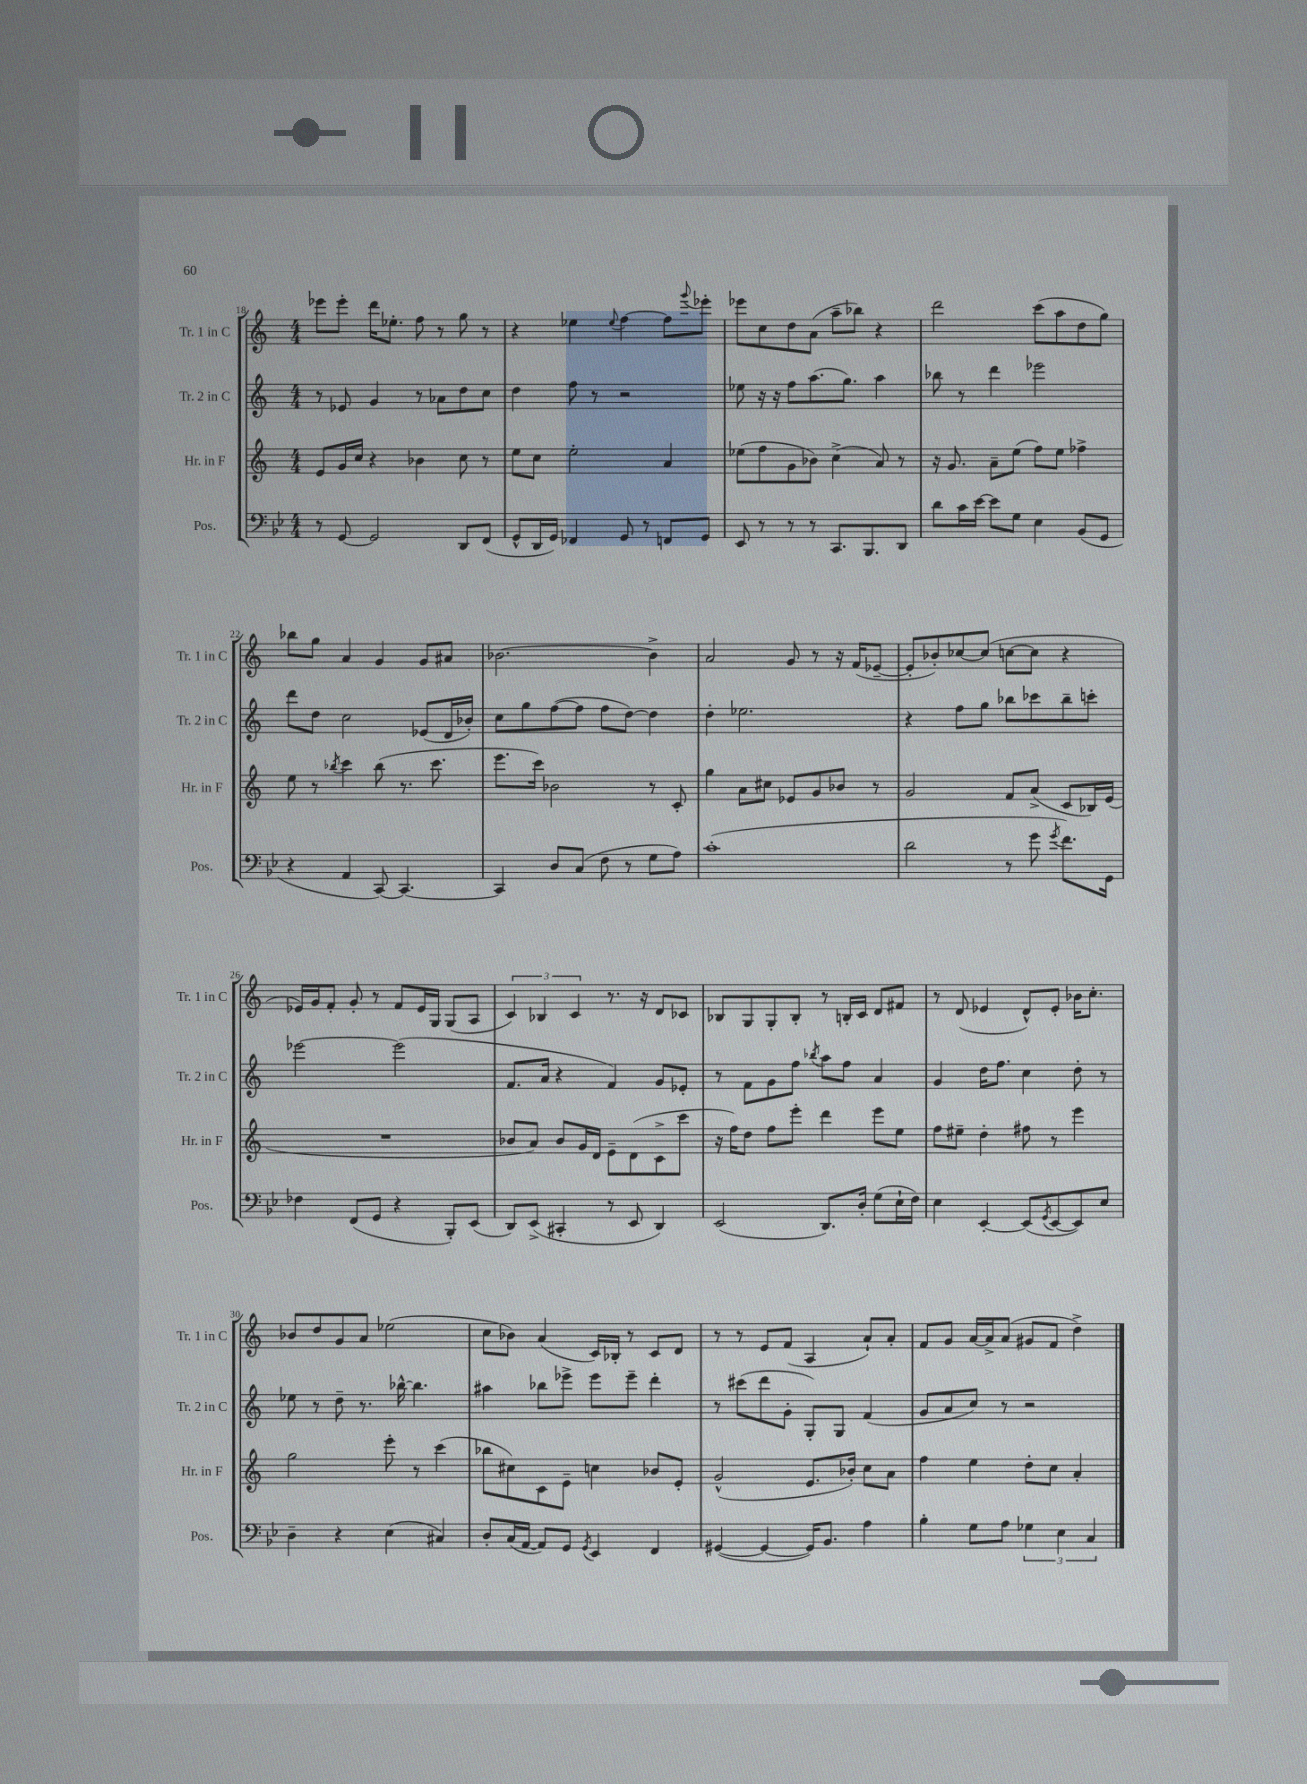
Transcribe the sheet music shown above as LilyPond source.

<<
\new StaffGroup <<
\new Staff = "s0" \with { instrumentName = "Tr. 1 in C" shortInstrumentName = "Tr. 1 in C" } {
    \clef treble \key c \major \numericTimeSignature \time 4/4
    ees'''8 ees'''8-. d'''16 ees''8.-. f''8 r8 g''8 r8 |
    r4 ees''4 \appoggiatura { ees''8 } f''4~ f''8 \appoggiatura { g'''8 } ees'''8-. |
    ees'''8 c''8 d''8 a'8( a''8-- bes''8) r4 |
    d'''2 c'''8( a''8 d''8 g''8) |
    bes''8 g''8 a'4 g'4 g'8 ais'8 |
    bes'2.~ bes'4-> |
    a'2 g'8 r8 r16 f'16( ees'8~-- |
    ees'8-. bes'8-.) ces''8~ ces''8( c''8~ c''8 r4 |
    ees'16) g'16 f'8-. g'8-. r8 f'8 ees'16 g16 g8( a8 |
    \tuplet 3/2 { c'4) bes4 c'4 } r8. r16 d'8 ces'8 |
    bes8 g8 g8-. bes8-. r8 b16-. c'16 d'8 fis'8 |
    r8 d'8( ees'4 d'8-^) ees'8-. bes'16 c''8.-. |
    bes'8 d''8 g'8 a'8 ees''2( |
    c''8 bes'8) a'4( c'16) bes16-. r8 c'8 d'8 |
    r8 r8 e'8 f'8( a4 a'8-!) a'8-. |
    f'8 g'8 a'16~ a'16-> a'8( gis'8 f'8 d''4->) \bar "|." |
}
\new Staff = "s1" \with { instrumentName = "Tr. 2 in C" shortInstrumentName = "Tr. 2 in C" } {
    \clef treble \key c \major \numericTimeSignature \time 4/4
    r8 ees'8 g'4 r8 aes'8 d''8 c''8 |
    d''4 f''8 r8 r2 |
    ees''8 r16 r16 f''8 a''8.( g''8.) a''4 |
    bes''8 r8 d'''4 ees'''2 |
    d'''8 d''8 c''2 ees'8( d'16 bes'16-.) |
    c''8 g''8 f''8~( f''8 f''8 d''8~) d''4 |
    d''4-. ees''2. |
    r4 f''8 g''8 bes''8 ces'''8 bes''8-- c'''8-. |
    ees'''2~ ees'''2( |
    f'8. a'16 r4 f'4) g'8 ees'8-. |
    r8 f'8 g'8 f''8 \acciaccatura { bes''8 } a''8 f''8 a'4 |
    g'4 d''16 f''8. c''4 d''8-. r8 |
    ees''8 r8 d''8-- r8. bes''16~-^ bes''4. |
    ais''4 bes''8 ees'''8-> ees'''8 ees'''8-- d'''4-. |
    r8 cis'''8( d'''8 g'8-. g8-.) g8 f'4( |
    g'8 a'8 c''8) r8 r2 \bar "|." |
}
\new Staff = "s2" \with { instrumentName = "Hr. in F" shortInstrumentName = "Hr. in F" } {
    \clef treble \key c \major \numericTimeSignature \time 4/4
    e'8 g'16 c''16 r4 bes'4 c''8 r8 |
    e''8 c''8 e''2-. a'4 |
    ees''8( f''8 g'8 bes'8) c''4->( a'8) r8 |
    r16 g'8. a'8-- e''8( f''8) e''8 fes''4-> |
    e''8 r8 \acciaccatura { bes''8 } c'''4 bes''8( r8. c'''8. |
    e'''8. c'''16) bes'2 r8 c'8-. |
    g''4 a'8 cis''8 ees'8 g'8 bes'8 r8 |
    g'2 f'8 a'8->( c'8 bes16) e'16( |
    R1 |
    bes'8 a'8) bes'8 g'16 d'16 e'8-- d'8( c'8-> c'''8 |
    r16 f''16) d''8 f''8 e'''8-. d'''4 e'''8 e''8 |
    f''8 eis''8-- d''4-. fis''8 r8 e'''4 |
    g''2 e'''8-. r8 c'''4( |
    bes''8 cis''8) c'8 e'8-- c''4 bes'8 e'8-. |
    g'2-^( e'8. bes'16-.) c''8 a'8 |
    f''4 e''4 d''8-. c''8 a'4-. \bar "|." |
}
\new Staff = "s3" \with { instrumentName = "Pos." shortInstrumentName = "Pos." } {
    \clef bass \key bes \major \numericTimeSignature \time 4/4
    r8 g,8~ g,2 d,8 f,8( |
    g,8-^ d,16 g,16) fes,4 g,8 r8 f,8 g,8 |
    ees,8 r8 r8 r8 c,8. bes,,8. d,8 |
    d'8 c'16 ees'16~ ees'8 g8 ees4 bes,8( g,8 |
    r4 a,4 c,8~) c,4.~ |
    c,4 d8 c8( f8 r8 g8 a8) |
    c'1-.( |
    d'2 r8 g'8 \acciaccatura { g'8 } f'8.) g,16 |
    fes4 f,8( g,8 r4 bes,,8-.) ees,8( |
    d,8) ees,8->( cis,4-. r8 ees,8 d,4) |
    ees,2( d,8.) d16-. g8( ees16-! f16) |
    ees4 ees,4~-. ees,8( \acciaccatura { g,8 } ees,8~ ees,8) ees8 |
    d4-- r4 ees4( cis4) |
    d8-. c16( a,16~ a,8) g,8 \acciaccatura { g,8 } ees,4 f,4 |
    gis,4~( gis,4~ gis,16) bes,8. a4 |
    bes4-. g8 a8 \tuplet 3/2 { ges4 ees4 c4 } \bar "|." |
}
>>
>>
\layout { \context { \Score currentBarNumber = #18 } }
